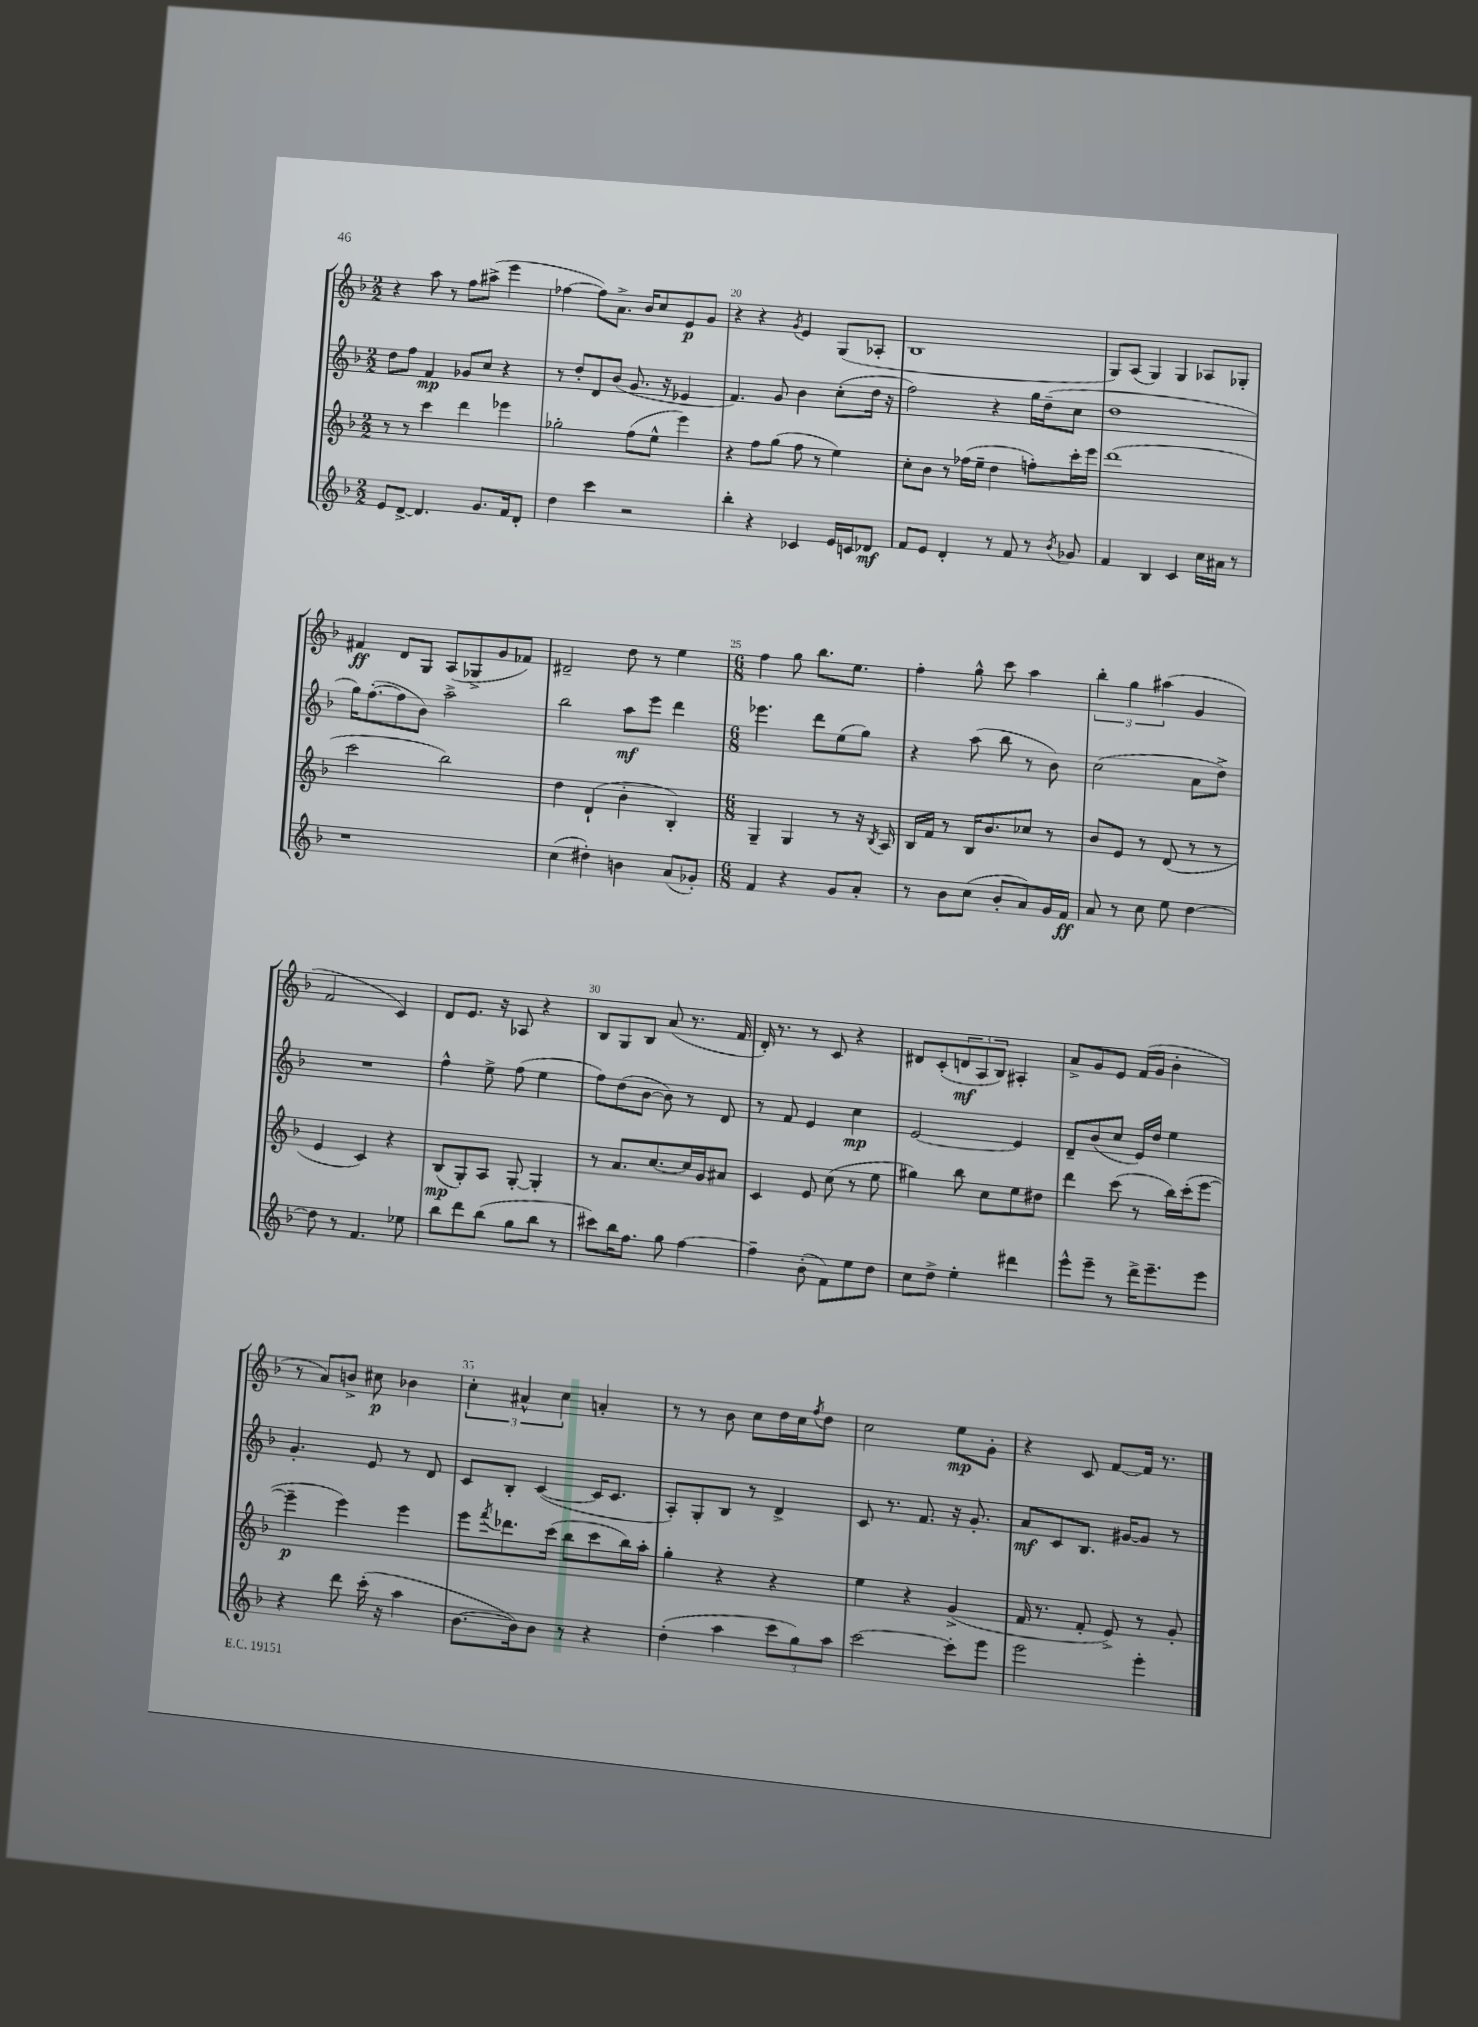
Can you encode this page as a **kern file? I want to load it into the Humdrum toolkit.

**kern	**dynam	**kern	**dynam	**kern	**dynam	**kern	**dynam
*part4	*part4	*part3	*part3	*part2	*part2	*part1	*part1
*staff4	*staff4	*staff3	*staff3	*staff2	*staff2	*staff1	*staff1
*clefG2	*	*clefG2	*	*clefG2	*	*clefG2	*
*k[b-]	*	*k[b-]	*	*k[b-]	*	*k[b-]	*
*M2/2	*	*M2/2	*	*M2/2	*	*M2/2	*
=18	=18	=18	=18	=18	=18	=18	=18
8e/L	.	8r	.	8dd\L	.	4r	.
[8d^/J	.	8r	.	8ff\J	.	.	.
4.d/]	.	4ccc\	.	4f/	mp	8aa\	.
.	.	.	.	.	.	8r	.
.	.	4ddd\	.	8g-X/L	.	8ff\L	.
8.g/L	.	.	.	8cc/J	.	(8aa#X^\J	.
.	.	4eee-X\	.	4r	.	4eee\	.
16f/k	.	.	.	.	.	.	.
8d'/J	.	.	.	.	.	.	.
=19	=19	=19	=19	=19	=19	=19	=19
4dd\	.	2gg-X'\	.	8r	.	[4ff-X\	.
.	.	.	.	8dd'/L	.	.	.
4ccc\	.	.	.	8d/	.	8ff-\L])	.
.	.	.	.	(8b-/J	.	8.a^\J	.
2r	.	(8ff\L	.	8.g/	.	.	.
.	.	.	.	.	.	16b-/KL	.
.	.	8ee^^\J	.	.	.	8cc/	.
.	.	.	.	16r	.	.	.
.	.	4eee\)	.	4e-X/	.	8e/	p
.	.	.	.	.	.	8g/J	.
=20	=20	=20	=20	=20	=20	=20	=20
4bb-'\	.	4r	.	4.f/)	.	4r	.
4r	.	8ff\L	.	.	.	4r	.
.	.	(8gg\J	.	8g/	.	.	.
.	.	.	.	.	.	8qg/	.
4c-X/	.	8ff\	.	4b-\	.	4e/	.
.	.	8r	.	.	.	.	.
16e/LL	.	4ee\)	.	(8cc'\L	.	(8G/L	.
16cn/J	.	.	.	.	.	.	.
8d-X/J	mf	.	.	16dd\Jk	.	8A-X'/J	.
.	.	.	.	16r	.	.	.
=21	=21	=21	=21	=21	=21	=21	=21
8f/L	.	8cc'\L	.	2ff\)	.	1B-	.
8e/J	.	8b-\J	.	.	.	.	.
4d'/	.	8r	.	.	.	.	.
.	.	(16ff-X\LL	.	.	.	.	.
.	.	16ee~\JJ	.	.	.	.	.
8r	.	4dd\	.	4r	.	.	.
8f/	.	.	.	.	.	.	.
8r	.	8ffn'\L)	.	16gg\LL	.	.	.
.	.	.	.	(16dd~\J	.	.	.
8qb-/	.	.	.	.	.	.	.
8g-X/	.	16ccc'\L	.	8cc\J	.	.	.
.	.	16eee\JJ	.	.	.	.	.
=22	=22	=22	=22	=22	=22	=22	=22
4f/	.	(1ddd	.	1dd	.	8G/L)	.
.	.	.	.	.	.	(8A/J	.
4B-/	.	.	.	.	.	4G/)	.
4c/	.	.	.	.	.	4G/	.
16cc\LL	.	.	.	.	.	8A-X/L	.
16a#X\JJ	.	.	.	.	.	.	.
8r	.	.	.	.	.	8G-X'/J	.
!!LO:LB:g=z
=23	=23	=23	=23	=23	=23	=23	=23
1r	.	2ccc\	.	16gg\KL)	.	4f#X/	ff
.	.	.	.	([8.ff'\	.	.	.
.	.	.	.	8ff\]	.	8d/L	.
.	.	.	.	8b-\J)	.	8G/J	.
.	.	2bb-\)	.	2aa^\	.	(8A/L	.
.	.	.	.	.	.	8G-X^/	.
.	.	.	.	.	.	8g/	.
.	.	.	.	.	.	8f-X/J)	.
=24	=24	=24	=24	=24	=24	=24	=24
(4cc\	.	4dd\	.	2bb-\	.	2d#X~/	.
4dd#X'\)	.	(4d`/	.	.	.	.	.
4bn\	.	4b-'\	.	8aa\L	mf	8dd\	.
.	.	.	.	8eee\J	.	8r	.
(8a/L	.	4B-'/)	.	4ddd\	.	4ee\	.
8g-X'/J)	.	.	.	.	.	.	.
=25	=25	=25	=25	=25	=25	=25	=25
*M6/8	*	*M6/8	*	*M6/8	*	*M6/8	*
4f/	.	4G~/	.	4.eee-X\	.	4ff\	.
4r	.	4G/	.	.	.	8gg\	.
.	.	.	.	8ddd\L	.	8.bb-\L	.
8g/L	.	8r	.	(8ee\	.	.	.
.	.	.	.	.	.	8.ee\J	.
8a'/J	.	16r	.	8gg\J)	.	.	.
.	.	8qB-/	.	.	.	.	.
.	.	16A/	.	.	.	.	.
=26	=26	=26	=26	=26	=26	=26	=26
8r	.	16B-/LL	.	4r	.	4ff'\	.
.	.	16f/JJ	.	.	.	.	.
8b-\L	.	8r	.	.	.	.	.
(8cc\J	.	16B-/KL	.	(8aa\	.	8gg^^\	.
.	.	8.b-/	.	.	.	.	.
8b-'/L	.	.	.	8bb-\	.	8ccc\	.
8a/)	.	8cc-X/J	.	8r	.	4aa\	.
16g/L	.	8r	.	8b-\)	.	.	.
16f/JJ	ff	.	.	.	.	.	.
=27	=27	=27	=27	=27	=27	=27	=27
8a/	.	8b-/L	.	(2cc\	.	6bb-'\	.
8r	.	8e/J	.	.	.	.	.
.	.	.	.	.	.	6gg\	.
8cc\	.	8r	.	.	.	.	.
.	.	.	.	.	.	(6aa#X\	.
8ee\	.	(8d/	.	.	.	.	.
[4dd\	.	8r	.	8a\L	.	4g/	.
.	.	8r	.	8dd^\J)	.	.	.
!!LO:LB:g=z
=28	=28	=28	=28	=28	=28	=28	=28
8dd\]	.	4e/	.	2.r	.	2f/	.
8r	.	.	.	.	.	.	.
4.f/	.	4c/)	.	.	.	.	.
.	.	4r	.	.	.	4c/)	.
8ee-X\	.	.	.	.	.	.	.
=29	=29	=29	=29	=29	=29	=29	=29
8bb-\L	.	(8B-/L	mp	4ff^^\	.	8d/L	.
8ddd\	.	8G'/)	.	.	.	8.e/J	.
(8bb-\J	.	8A/J	.	8ee^\	.	.	.
.	.	.	.	.	.	16r	.
8gg\L	.	[8G'/	.	(8ff\	.	8A-X/	.
8bb-\J	.	4G'/]	.	4ee\	.	4r	.
8r	.	.	.	.	.	.	.
=30	=30	=30	=30	=30	=30	=30	=30
8ccc#X\L)	.	8r	.	8ff\L)	.	8B-/L	.
16bb-\K	.	8.a/L	.	(8dd\	.	8G/	.
8.ff\J	.	.	.	.	.	.	.
.	.	.	.	[8b-\J	.	8B-/J	.
.	.	[8.cc/	.	.	.	.	.
8gg\	.	.	.	8b-\])	.	(8a/	.
[4ff\	.	16cc/L]	.	8r	.	8.r	.
.	.	16g/J	.	.	.	.	.
.	.	8a#X/J	.	8d/	.	.	.
.	.	.	.	.	.	16f/	.
=31	=31	=31	=31	=31	=31	=31	=31
4ff~\]	.	4c/	.	8r	.	16d'/)	.
.	.	.	.	.	.	8.r	.
.	.	.	.	8f/	.	.	.
(8b-'\	.	8e/	.	4e/	.	8r	.
8f\L)	.	(8cc\	.	.	.	8c/	.
8ee\	.	8r	.	4cc\	mp	4r	.
8dd\J	.	8ee\	.	.	.	.	.
=32	=32	=32	=32	=32	=32	=32	=32
8cc\L	.	4gg#X\)	.	[2e/	.	8d#X/L	.
8dd^\J	.	.	.	.	.	(8c'/	.
4ee'\	.	8bb-\	.	.	.	12dn/	mf
.	.	.	.	.	.	12A/	.
.	.	8cc\L	.	.	.	.	.
.	.	.	.	.	.	12B-/J)	.
4ddd#X\	.	8ee\	.	4e/]	.	4A#X'/	.
.	.	8dd#X\J	.	.	.	.	.
=33	=33	=33	=33	=33	=33	=33	=33
8eee^^\L	.	4ddd\	.	8d~/L	.	8a^/L	.
8eee~\J	.	.	.	(8b-/	.	8g/	.
8r	.	(8ccc\	.	8cc/J	.	8e/J	.
16ddd^\KL	.	8r	.	16e/LL)	.	(16f/LL	.
8.eee~\	.	.	.	16dd/JJ	.	16g/JJ	.
.	.	16bb-\LL)	.	4ee\	.	4b-'\	.
.	.	(16ccc'\J	.	.	.	.	.
8eee\J	.	[8eee\J	.	.	.	.	.
!!LO:LB:g=z
=34	=34	=34	=34	=34	=34	=34	=34
4r	.	4eee~\]	p	4.g'/	.	8r	.
.	.	.	.	.	.	8a/L)	.
8ddd\	.	4eee\)	.	.	.	8bn^/J	.
(16ccc'\	.	.	.	8e/	.	8cc#X\	p
16r	.	.	.	.	.	.	.
4aa\	.	4eee\	.	8r	.	4b-X\	.
.	.	.	.	8d/	.	.	.
=35	=35	=35	=35	=35	=35	=35	=35
[8.b-\L	.	8eee\L	.	8c/L	.	6cc'\	.
.	.	8qfff/	.	.	.	.	.
.	.	8.ddd-X\	.	8B-'/J	.	.	.
.	.	.	.	.	.	6a#X^^/	.
16b-\k])	.	.	.	.	.	.	.
8b-\J	.	.	.	([4c/	.	.	.
.	.	(16ccc\Jk	.	.	.	.	.
.	.	.	.	.	.	6cc\	.
8r	.	8bb-\L	.	.	.	.	.
4r	.	8ccc\	.	16c/KL]	.	4an'/	.
.	.	.	.	8.c/J	.	.	.
.	.	16bb-\L)	.	.	.	.	.
.	.	16aa'\JJ	.	.	.	.	.
=36	=36	=36	=36	=36	=36	=36	=36
(4dd'\	.	4gg'\	.	8A'/L)	.	8r	.
.	.	.	.	8G'/	.	8r	.
4aa\	.	4r	.	8B-/J	.	8b-\	.
.	.	.	.	8r	.	8cc\L	.
12ccc\L	.	4r	.	4d^/	.	16dd\L	.
.	.	.	.	.	.	16cc\J	.
12gg\)	.	.	.	.	.	.	.
.	.	.	.	.	.	8qff/	.
.	.	.	.	.	.	8dd\J	.
12aa\J	.	.	.	.	.	.	.
=37	=37	=37	=37	=37	=37	=37	=37
[2ccc\	.	4ee\	.	8c/	.	2cc\	.
.	.	.	.	8.r	.	.	.
.	.	4r	.	.	.	.	.
.	.	.	.	8.f/	.	.	.
8ccc'\L]	.	(4g^/	.	16r	.	8ee\L	mp
.	.	.	.	8.g'/	.	.	.
8eee\J	.	.	.	.	.	8g'\J	.
=38	=38	=38	=38	=38	=38	=38	=38
2eee\	.	16f/	.	8a/L	mf	4r	.
.	.	8.r	.	.	.	.	.
.	.	.	.	8c/	.	.	.
.	.	8f'/	.	8.B-/J	.	8c/	.
.	.	8e^/)	.	.	.	[8f/L	.
.	.	.	.	[16g#X/KL	.	.	.
4eee'\	.	8r	.	8g#/J]	.	16f/Jk]	.
.	.	.	.	.	.	8.r	.
.	.	8g'/	.	8r	.	.	.
==	==	==	==	==	==	==	==
*-	*-	*-	*-	*-	*-	*-	*-
